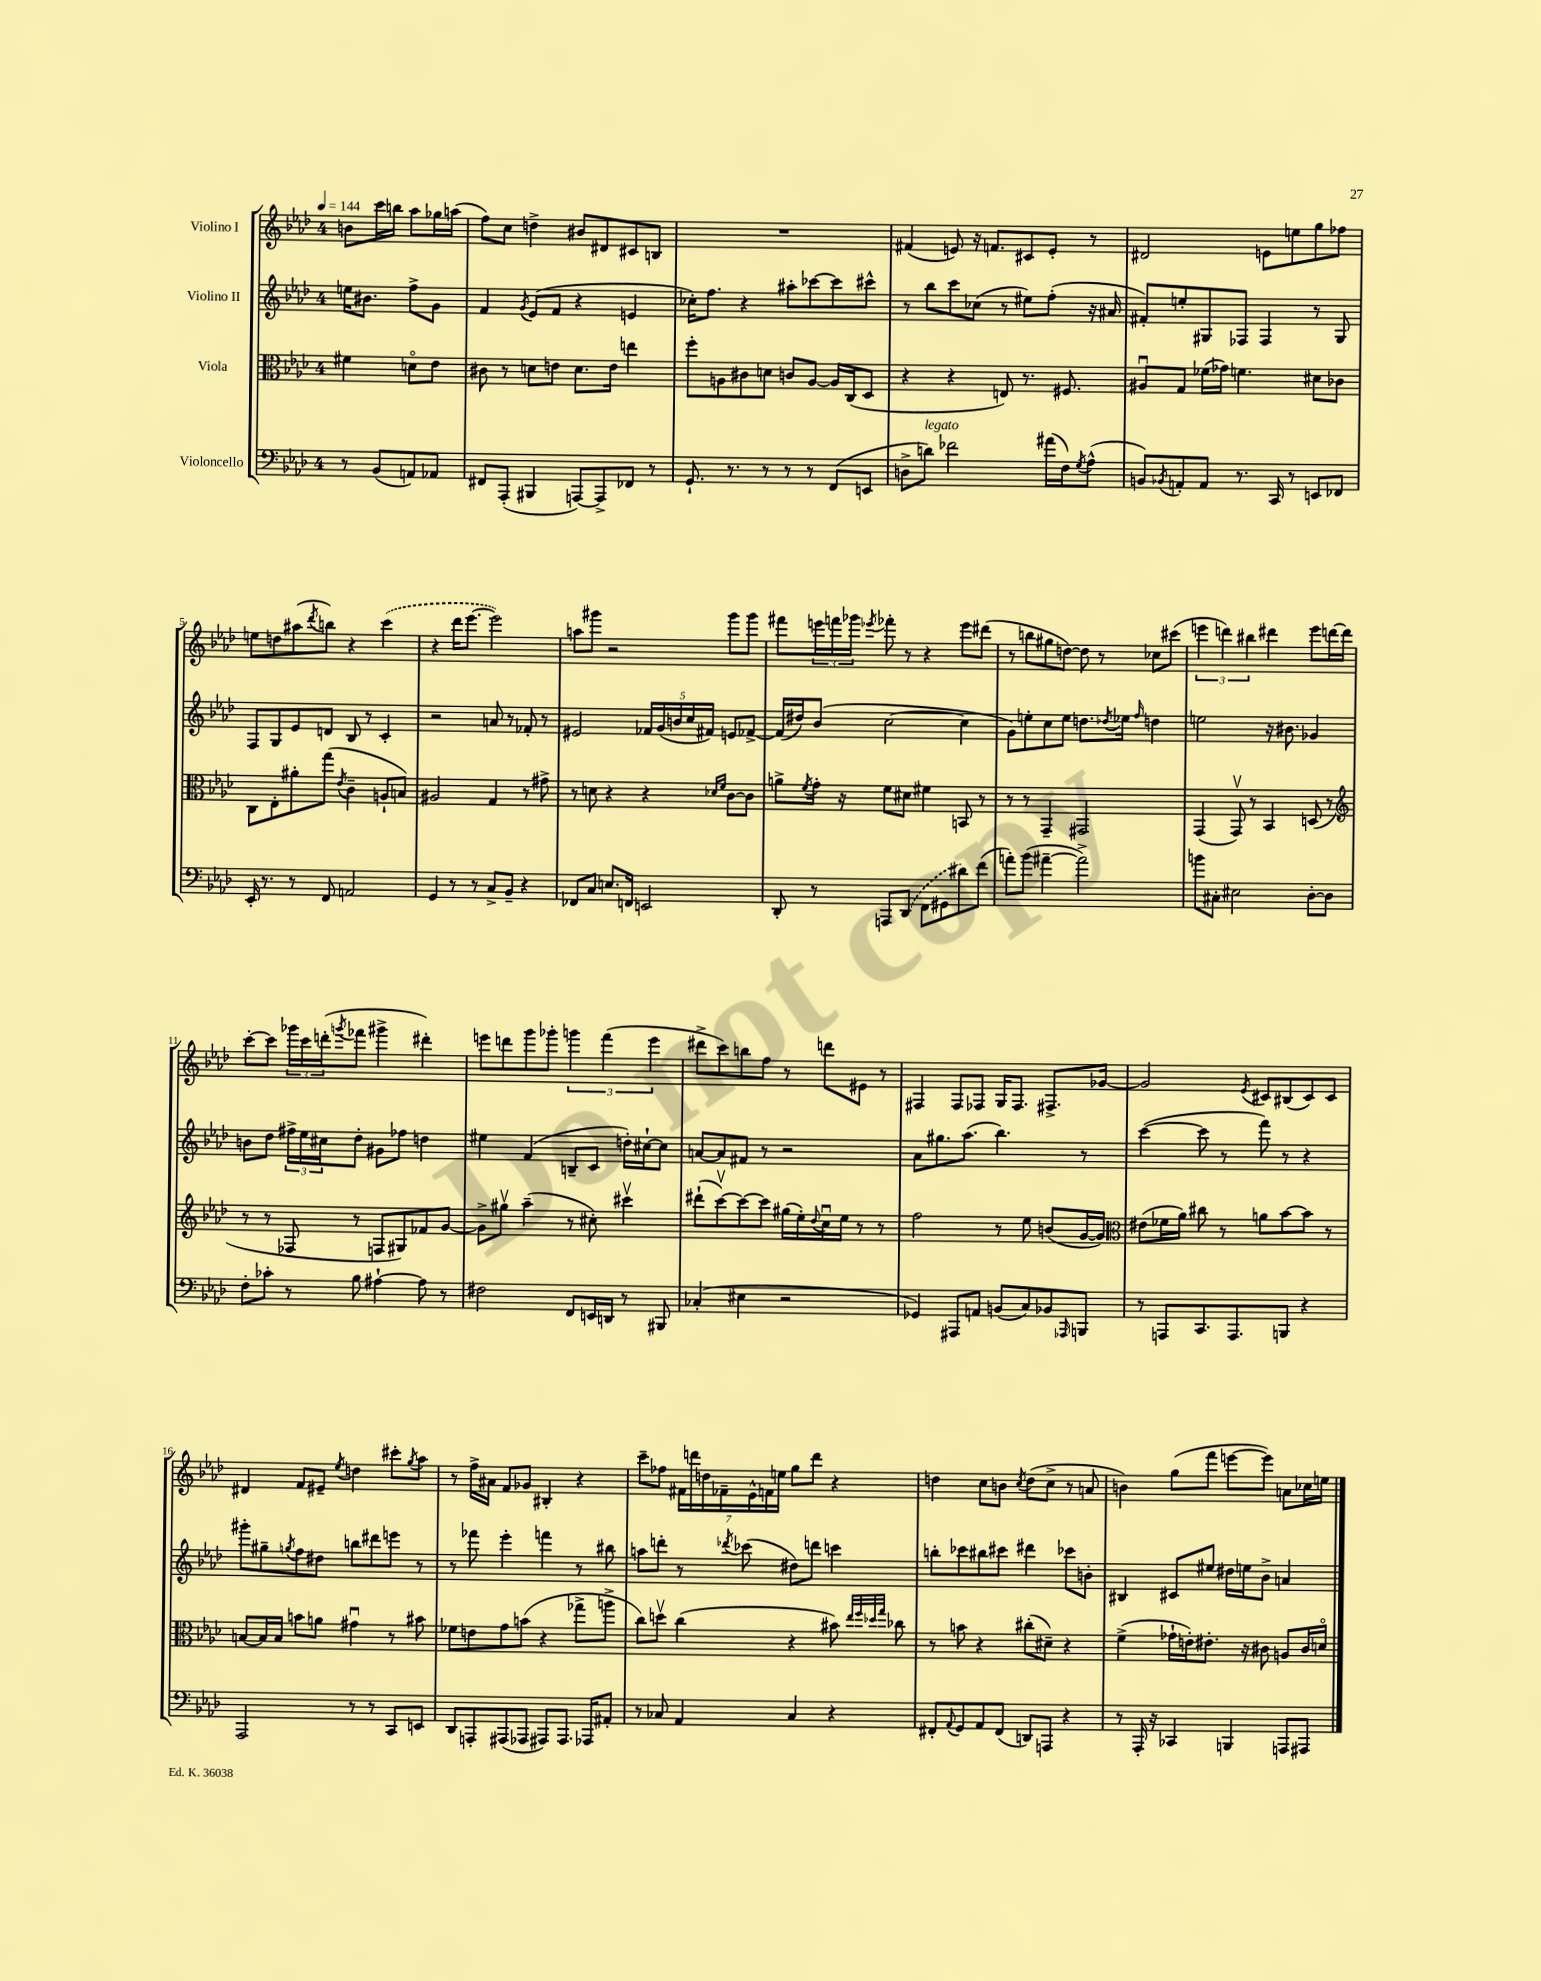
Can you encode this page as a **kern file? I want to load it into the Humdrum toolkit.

**kern	**kern	**kern	**kern
*staff4	*staff3	*staff2	*staff1
*clefF4	*clefC3	*clefG2	*clefG2
*k[b-e-a-d-]	*k[b-e-a-d-]	*k[b-e-a-d-]	*k[b-e-a-d-]
*M4/4	*M4/4	*M4/4	*M4/4
*MM144	*MM144	*MM144	*MM144
8r	4f#	16ee	8b
.	.	8.b#	.
(8BB-	.	.	16ccc
.	.	.	16bb
8AA)	8do	8ff^	8aa-
8AA-	8e-	8g	16gg-
.	.	.	(16aa
=	=	=	=
8FF#	8c#	4f	8ff)
(8AAA-'	8r	.	8cc
.	.	8qg	.
4BBB#	8d	(8e-	4dd^
.	8e	8f	.
[8AAA)	8.d	4r	8b#
8AAA^]	.	.	8d#
.	16e	.	.
8FF-	4ee	4e	8c#
8r	.	.	8B
=	=	=	=
8.GG`	8ff'	16cc-')	1r
.	.	8.ff	.
.	8A	.	.
8.r	.	.	.
.	8c#	4r	.
8r	8d	.	.
8r	8c	8aa#'	.
8r	[8A	[8ccc-	.
(8FF	16A]	8ccc-]	.
.	(16C	.	.
8EE	8D-	8ccc#^^	.
=	=	=	=
8D^	4r	8r	(4f#
8d)	.	8bb-	.
2f-	4r	8ccc	8e)
.	.	(8cc-	16r
.	.	.	8.f
.	8E)	8r	.
.	8.r	8ee#)	8c#
(16a#	.	(8ff'	8e'
16F)	8.F#	.	.
8qG	.	.	.
(8A-^^	.	16r	8r
.	.	16a#	.
=	=	=	=
8BB)	8A#u	8f#')	2d#
8qBB-	.	.	.
8AA'	8G	8ee'	.
8AA	(16f-	8G#	.
.	16g-)	.	.
8.r	4.f	8F-	.
.	.	4F-	8e
16CC	.	.	.
8r	.	.	8ee
8EE	8d#	8r	8gg
8FF-	8c-	8G#	8ff-
=	=	=	=
16EE-'	8C	8F	8ee
8.r	.	.	.
.	8E-'	8G	8dd
8r	8a#'	8e-	(8aa#
.	.	.	8qddd-
8FF	(8gg	8d	8bb)
.	8qe-	.	.
2AA	4c~	8B-	4r
.	.	8r	.
.	8A`	4c'	(4ccc
.	8B)	.	.
=	=	=	=
4GG	2A#	2r	4r
8r	.	.	16ddd-
.	.	.	[8.eee-
8r	.	.	.
8C^	4G	8a	2eee-])
8BB-~	.	8r	.
4r	8r	8f-'	.
.	8g#^	8r	.
=	=	=	=
8FF-	8r	2e#	8aa
8C	8d	.	8ggg#
8.E	4r	.	2r
16FF	.	.	.
2EE	4r	20f-	.
.	.	(20g	.
.	.	20b	.
.	.	20cc	.
.	.	20f#)	.
.	16qqd-	.	.
.	16qqf	.	.
.	[8c	8e	8ggg#
.	8c]	[8f-^	8ggg#
=	=	=	=
8DD-'	8a^	(16f-]	8fff#
.	.	16dd#)	.
.	8qf	.	.
8r	16g'	(8b-	24eee
.	.	.	24fff
.	16r	.	.
.	.	.	24ggg-
.	.	.	8qeee-
8AAA	8f	[2cc	8fff-'
(8DD-	8d#	.	8r
8FF	4f#	.	4r
8GG#	.	.	.
8d#)	8BB	4cc]	8eee-
(8f	8r	.	(8ddd#
=	=	=	=
8a')	8r	8g)	8r
(8b-	8r	8ee'	8bb
[4a#~	4GG~	8cc	8gg#
.	.	8ee	[8dd)
2a#^])	2GG#	8.dd	8dd]
.	.	.	8r
.	.	8qdd-	.
.	.	16ee-	.
.	.	16qqff	.
.	.	4dd	8cc-
.	.	.	(8ccc#
=	=	=	=
8b	(4GG	2ee	6eee
8C#'	.	.	.
.	.	.	6ddd)
2E#	8GGv)	.	.
.	.	.	6bb#
.	8r	.	.
.	4BB-	16r	4ddd#
.	.	8.b#	.
[8D-'	(8D	4g-	8eee
8D-]	8r	.	[16ddd
.	.	.	16ddd]
=	=	=	=
*	*clefG2	*	*
8F'	8r	8b	[8ccc'
8c-'	8r	8dd-	8ccc]
8r	8F-	24ff#^	24ggg-
.	.	24ee-	24ccc
.	.	24cc#	(24ddd'
.	.	.	8qggg
8B-	8r	8dd-'	8fff-
[4A#`	8F	8g#	4ggg#^
.	8G#)	8ff-	.
8A#]	8f-	4dd	4ddd#')
8r	[8g	.	.
=	=	=	=
2F#	8g^]	4ee#	8eee
.	8gg#v	.	8ddd
.	(4aa-~	(4f	8ggg
.	.	.	8ggg-'
8FF	8r	8B~	6ggg
16EE	8cc#')	8c	.
.	.	.	(6fff
16DD	.	.	.
8r	4ccc#v	16dd')	.
.	.	[16cc#`	.
.	.	.	6eee
8BBB#	.	8cc#]	.
=	=	=	=
(4C-'	(8ddd#`	[8a	8ddd#^
.	[8cccv)	8a]	8ccc)
4E#	8ccc_	8f#	8bb
.	8ccc]	8r	8ff
2r	(16gg#	2r	8r
.	16ee-')	.	.
.	8qqdd-	.	.
.	16ccu	.	8ddd
.	16ee-	.	.
.	8r	.	8e#
.	8r	.	8r
=	=	=	=
4GG-)	2ff	8a-	4F#
.	.	8.gg#	.
8AAA#	.	.	8F#
.	.	(8.aa-	.
8AA	.	.	8F-
(8BB	8r	4.bb-)	16G
.	.	.	8.F-
8C)	8ee-	.	.
8BB-	(8b	.	8.F#^
16qqAAA-	.	.	.
8BBB	[16g	8r	.
.	16g])	.	[16g-
=	=	=	=
*	*clefC3	*	*
8r	(8e#	([4ccc	2g-]
8AAA	16f-	.	.
.	16a-)	.	.
8.CC	8cc#	8ccc]	.
.	8r	8r	.
8.AAA	.	.	.
.	.	.	8qe-
.	8a	8fff)	8c#
8BBB	[8b-	8r	(8B#
4r	8b-]	4r	8c#)
.	8r	.	8c#
=	=	=	=
2AAA-	[8B	8ggg#'	4d#
.	16B]	8gg#~	.
.	16B	.	.
.	.	8qgg	.
.	8b	8ff	8f
.	8a	8dd#	8e#~
.	.	.	8qee-
8r	4g#u	8bb	4dd
8r	.	8ddd#	.
8CC	8r	8eee	8ccc#'
.	.	.	8qgg
8EE	8b#	8r	8aa-
=	=	=	=
8DD-	8f-	8r	8r
8AAA'	8e	8fff-	16ff^
.	.	.	16a#
(8AAA#	8g	4eee-'	8f
8AAA-	(8b	.	8g-
8AAA#)	4r	4fff	4B#'
8.AAA#	.	.	.
.	8gg-^	8r	4r
16AAA-	.	.	.
8AA#'	8aa^	8bb#	.
=	=	=	=
8r	8cc)	8aa	8ccc~
8C-	8ddv	8ddd'	8ff-
4AA-	(4cc	8r	28f#
.	.	.	28ddd
.	.	.	28dd
.	.	.	28f-~
.	.	8qddd-	.
.	.	(8ccc-	.
.	.	.	28e-^^
.	.	.	28f
.	.	.	28ee
4C-	4r	8dd#)	8gg
.	.	8ddd	8ddd
4r	8b#)	4ccc	4r
.	32qqee-	.	.
.	32qqff	.	.
.	32qqdd-	.	.
.	32qqgg	.	.
.	8cc-	.	.
=	=	=	=
8FF#'	8r	8bb'	4dd
8qqAA-	.	.	.
8GG	8b	8ccc-	.
8AA-	4r	8bb#	8cc
(8FF#	.	8ccc#	8b
.	.	.	8qcc
8DD)	(8cc#'	4ddd#	(8dd
8AAA	8d#~)	.	8cc^
4r	4r	8ccc-	8r
.	.	8b'	8a
=	=	=	=
8r	(4f^	4B#	4b)
16AAA-'	.	.	.
16r	.	.	.
4CC-	16g-`	8c#	(8gg
.	16e')	.	.
.	8.e#'	8ee#	8fff
4BBB	.	16dd#	[8eee
.	16r	16ee	.
.	8c#	8b-^	8eee])
8AAA	8A	4a	8a
8AAA#	16c#	.	16cc-
.	16do	.	16ee
==	==	==	==
*-	*-	*-	*-
